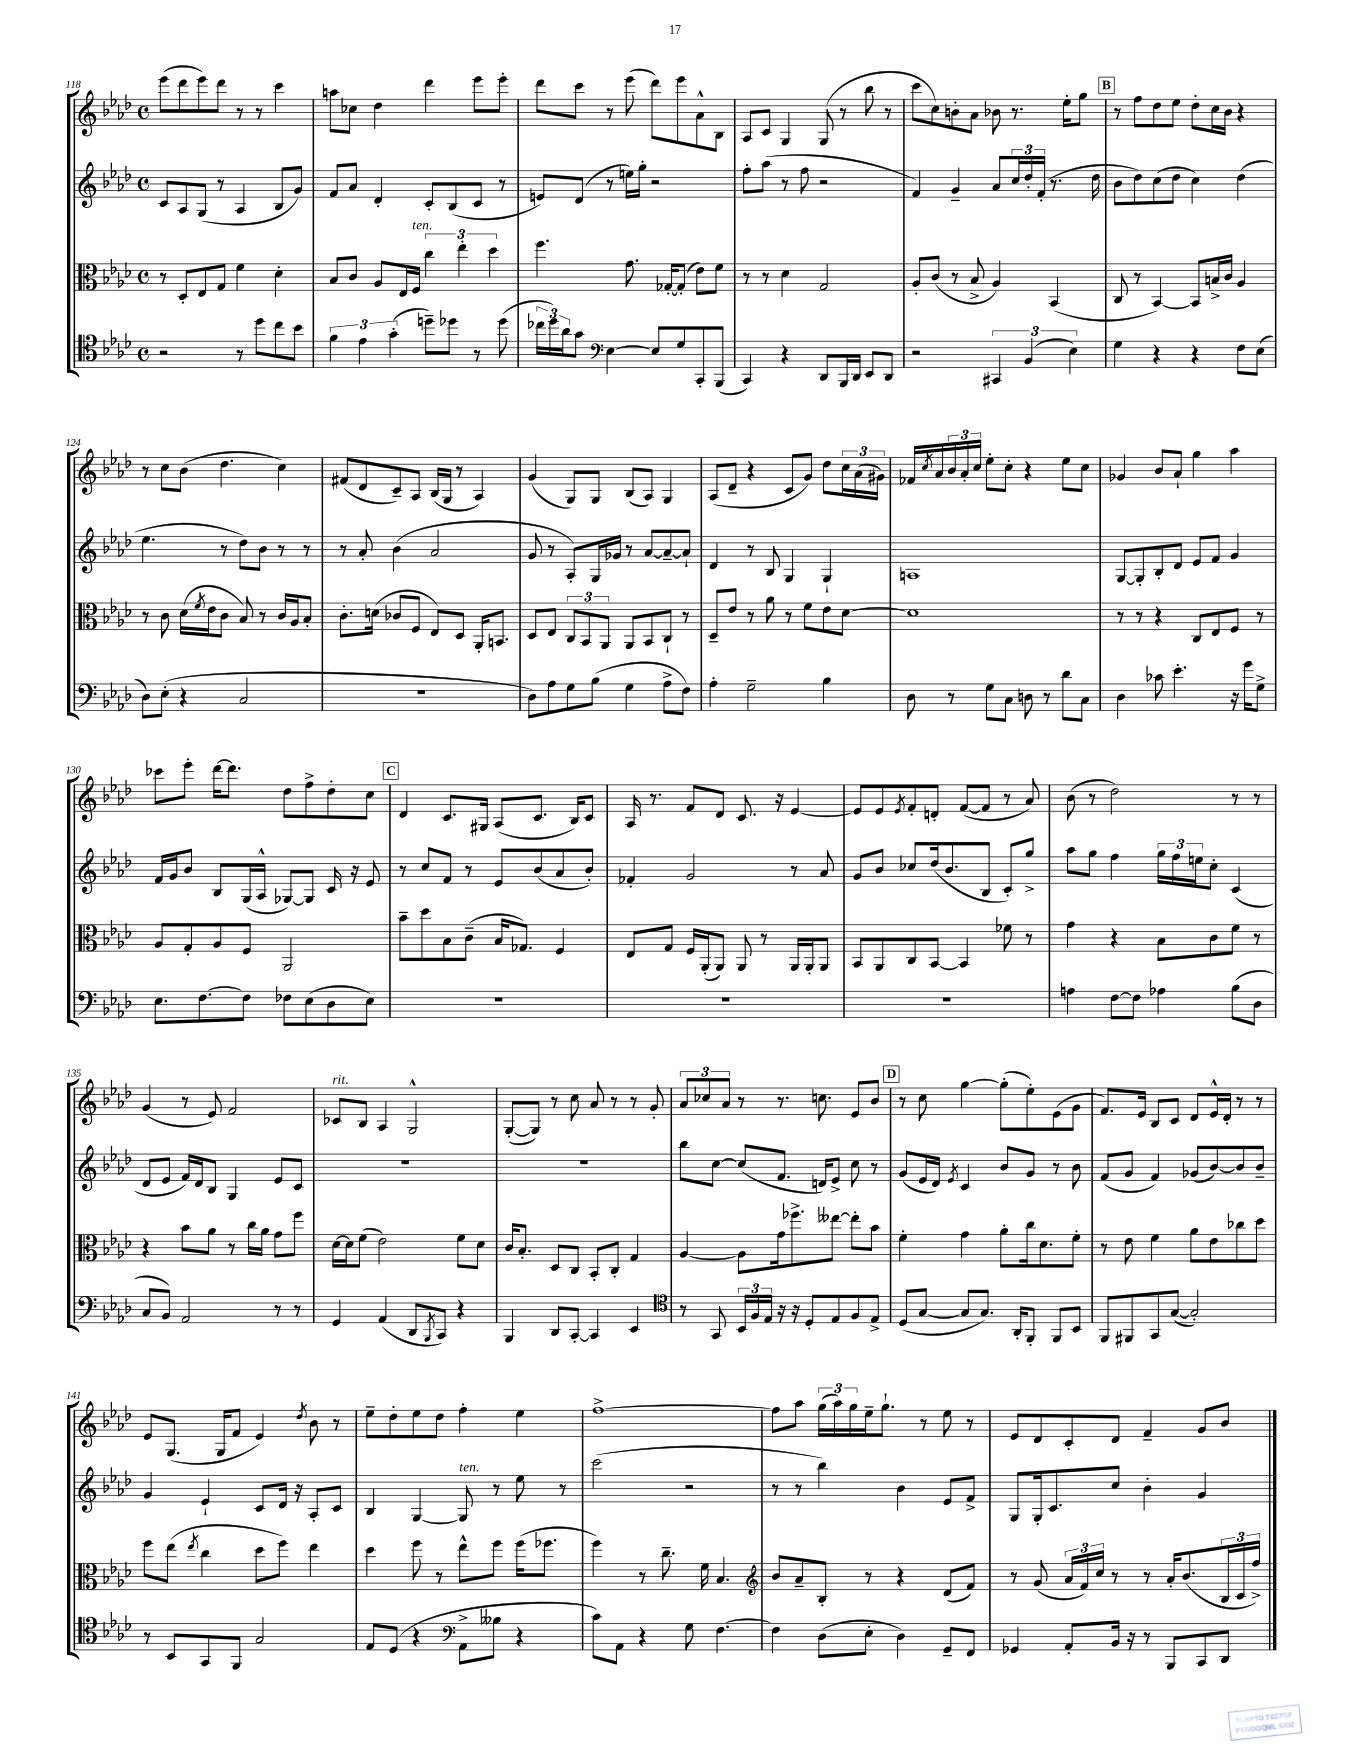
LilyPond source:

<<
\new StaffGroup <<
\new Staff = "s0" {
    \clef treble \key aes \major \defaultTimeSignature \time 4/4
    ees'''8( des'''8 ees'''8) des'''8 r8 r8 c'''4 |
    a''8 ces''8 des''4 des'''4 ees'''8 ees'''8-. |
    des'''8 c'''8 r8 ees'''8( des'''8) ees'''8 aes'8-^ bes8 |
    aes8 c'8 g4 g8( r8 bes''8 r8 |
    c'''8 c''8) b'8-. aes'8 bes'8 r8. ees''16-. g''8 |
    \mark \markup { \box "B" } r8 f''8 des''8 ees''8 des''8-. c''16 bes'16 r4 |
    r8 c''8 bes'8( des''4. c''4) |
    fis'8( des'8 c'8--) aes8 bes16( g16 r8 aes4) |
    g'4( g8) g8 bes8( aes8) g4 |
    aes8( des'8-- r4 c'8 g'8) des''8 \tuplet 3/2 { c''16 aes'16( gis'16) } |
    fes'16 \acciaccatura { c''8 } aes'16 \tuplet 3/2 { bes'16 aes'16-. c''16 } ees''8-. c''8-. r4 ees''8 c''8 |
    ges'4 bes'8 aes'8-! g''4 aes''4 |
    ces'''8 ees'''8-. des'''16~ des'''8. des''8 f''8-> des''8-. c''8 |
    \mark \markup { \box "C" } des'4 c'8. gis16 aes8( c'8. bes16) c'8 |
    aes16 r8. f'8 des'8 c'8. r16 ees'4~ |
    ees'8 ees'8 \acciaccatura { ees'8 } f'8-. d'8-. f'8~( f'8 r8 aes'8) |
    bes'8( r8 des''2) r8 r8 |
    g'4( r8 ees'8) f'2 |
    ces'8^\markup { \italic "rit." } bes8 aes4 g2-^ |
    g8~-.( g8) r8 c''8 aes'8 r8 r8 g'8-. |
    \tuplet 3/2 { aes'8 ces''8 aes'8 } r8 r8. c''8. ees'8 bes'8 |
    \mark \markup { \box "D" } r8 c''8 g''4~ g''8-.( ees''8-.) ees'8( g'8 |
    f'8.) ees'16 bes8 c'8 des'8 ees'16-^ des'16-. r8 r8 |
    ees'8 g8.( g16 f'8 ees'4) \acciaccatura { des''8 } bes'8 r8 |
    ees''8-- des''8-. ees''8 des''8 f''4-. ees''4 |
    f''1~-> |
    f''8 aes''8 \tuplet 3/2 { g''16( aes''16) g''16 } ees''16-- g''8.-! r8 ees''8 r8 |
    ees'8 des'8 c'8-. des'8 f'4-- g'8 bes'8 \bar "|." |
}
\new Staff = "s1" {
    \clef treble \key aes \major \defaultTimeSignature \time 4/4
    c'8 aes8 g8( r8 aes4 bes8 g'8) |
    f'8 aes'8 des'4-. c'8-. bes8( c'8 r8 |
    e'8) des'8( r8 e''16) g''16-. r2 |
    f''8-. aes''8( r8 f''8 r2 |
    f'4) g'4-- aes'8 \tuplet 3/2 { c''16 des''16-. f'16-.( } r8. des''16 |
    \mark \markup { \box "B" } bes'8 des''8) c''8( des''8 c''4) des''4( |
    ees''4. r8 des''8) bes'8 r8 r8 |
    r8 aes'8-. bes'4( aes'2 |
    g'8 r8 aes8-.) g16 ges'16 r8 aes'8~ aes'8~-- aes'8-! |
    des'4 r8 bes8 g4 g4-! |
    a1 |
    g8~ g8-. bes8-. des'8 ees'8 f'8 g'4 |
    f'16 g'16 bes'8 bes8 g16( aes16-^ ges8~) ges8 c'16 r16 ees'8 |
    \mark \markup { \box "C" } r8 c''8 f'8 r8 ees'8 bes'8( aes'8 bes'8-.) |
    fes'4-. g'2 r8 aes'8 |
    g'8 bes'8 ces''8 des''16( bes'8. bes8 c'8-.) g''8-> |
    aes''8 g''8 f''4 \tuplet 3/2 { g''16 f''16 e''16 } c''8-. c'4( |
    des'8 ees'8 f'16) des'16 bes8 g4 ees'8 c'8 |
    R1 |
    R1 |
    bes''8 c''8~ c''8( f'8. d'16) ees'8-> c''8 r8 |
    \mark \markup { \box "D" } g'8( ees'16 des'16) \acciaccatura { ees'8 } c'4 bes'8 g'8 r8 bes'8 |
    f'8( g'8 f'4) ges'8( bes'8~) bes'8 bes'8-- |
    g'4 ees'4-! c'8 des'16 r16 aes8-. c'8 |
    bes4 g4~ g8^\markup { \italic "ten." } r8 ees''8 r8 |
    c'''2( r2 |
    r8 r8 bes''4) bes'4 ees'8 f'8-> |
    g8 g16-. c'8. c''8 bes'4-. g'4 \bar "|." |
}
\new Staff = "s2" {
    \clef alto \key aes \major \defaultTimeSignature \time 4/4
    r8 des8-. ees8 g8 f'4 des'4-. |
    bes8 c'8 aes8 ees16 f16^\markup { \italic "ten." } \tuplet 3/2 { c''4 ees''4-. des''4 } |
    f''4. g'8. ges16~-. ges8-.( ees'8) f'8 |
    r8 r8 des'4 g2 |
    aes8-. c'8( r8 bes8-> aes4) bes,4( |
    \mark \markup { \box "B" } c8 r8 bes,4~) bes,8 b16-> c'16 aes4 |
    r8 c'8 des'16( \acciaccatura { f'8 } ees'16 c'8 bes8) r8 c'16 aes16 bes8-. |
    c'8.-. d'16( ces'8 f8 ees8) des8 aes,16-. b,8. |
    des8 ees8 \tuplet 3/2 { c8 bes,8 aes,8 } aes,8 bes,8 c8-! r8 |
    des8-- ees'8 r8 aes'8 r8 f'8 ees'8 des'8~ |
    des'1 |
    r8 r8 r4 c8 ees8 f8 r8 |
    aes8 g8-. aes8 f8 aes,2 |
    \mark \markup { \box "C" } bes'8-- des''8 bes8 c'8--( bes16 ges8.) f4 |
    ees8 g8 f16 aes,16-.( aes,8) aes,8 r8 aes,16 aes,16-. aes,8 |
    bes,8 aes,8 c8 bes,8~ bes,4 fes'8 r8 |
    g'4 r4 bes8 c'8 f'8 r8 |
    r4 bes'8 aes'8 r8 c''16 aes'16 g'8 f''8 |
    des'16~ des'16 f'8( ees'2) f'8 des'8 |
    c'16 bes8.-. des8 c8 bes,8-. c8-. g4 |
    aes4~ aes8 g'16 fes''8.-> eeses''8~ eeses''8-. bes'8 |
    \mark \markup { \box "D" } f'4-. g'4 aes'8-. c''16 des'8. f'8-. |
    r8 ees'8 f'4 aes'8 ees'8 ces''8 des''8 |
    f''8 ees''8( \acciaccatura { ees''8 } c''4 des''8 f''8) ees''4 |
    des''4 f''8 r8 ees''8-^ f''8 f''16( fes''8. |
    f''4) r8 c''8.-- f'16 bes4. |
    \clef treble bes'8 aes'8-- bes8-. r8 r4 des'8( f'8) |
    r8 g'8( \tuplet 3/2 { aes'16 f'16) c''16 } r8 r8 aes'16-. bes'8.( \tuplet 3/2 { bes16 c'16 f''16->) } \bar "|." |
}
\new Staff = "s3" {
    \clef tenor \key aes \major \defaultTimeSignature \time 4/4
    r2 r8 des''8 c''8 bes'8 |
    \tuplet 3/2 { f'4 ees'4 g'4-.( } d''8--) des''8 r8 des''8( |
    \tuplet 3/2 { ces''16 des''16) aes'16 } g'8 \clef bass ees4~ ees8 g8 c,8-. bes,,8( |
    c,4) r4 des,8 bes,,16 des,16 ees,8 des,8 |
    r2 \tuplet 3/2 { cis,4 bes,4( ees4) } |
    \mark \markup { \box "B" } g4 r4 r4 f8 ees8( |
    des8) ees8-.( r4 c2 |
    R1 |
    des8) aes8 g8 bes8( g4 aes8-> f8) |
    aes4-. g2-- bes4 |
    des8 r8 g8 c8 d8 r8 des'8 c8 |
    des4 ces'8 ees'4.-. r16 g'16 g8-> |
    ees8. f8.~ f8 fes8 ees8( des8 ees8) |
    \mark \markup { \box "C" } R1 |
    R1 |
    R1 |
    a4 f8~ f8 aes4 bes8( des8 |
    c8 bes,8) aes,2 r8 r8 |
    g,4 aes,4( des,8 \acciaccatura { bes,,8 } c,8) r4 |
    bes,,4 des,8 c,8~-. c,4 ees,4 |
    \clef tenor r8 g,8 \tuplet 3/2 { bes,16 f16 ees16 } r16 r16 des8-. ees8 f8 ees8-> |
    \mark \markup { \box "D" } des8( g8~ g8 g8.) aes,16-. f,8-. f,8 bes,8 |
    f,8 fis,8 g,8 g8~( g2-.) |
    r8 bes,8 g,8 f,8 g2 |
    ees8 des8( r4 \clef bass aes,8-> beses8 r4 |
    c'8) aes,8 r4 g8 f4.~ |
    f4 des8( ees8-. des4) g,8-- f,8 |
    ges,4 aes,8-. bes,16 r16 r8 bes,,8 c,8 des,8 \bar "|." |
}
>>
>>
\layout { \context { \Score currentBarNumber = #118 } }
